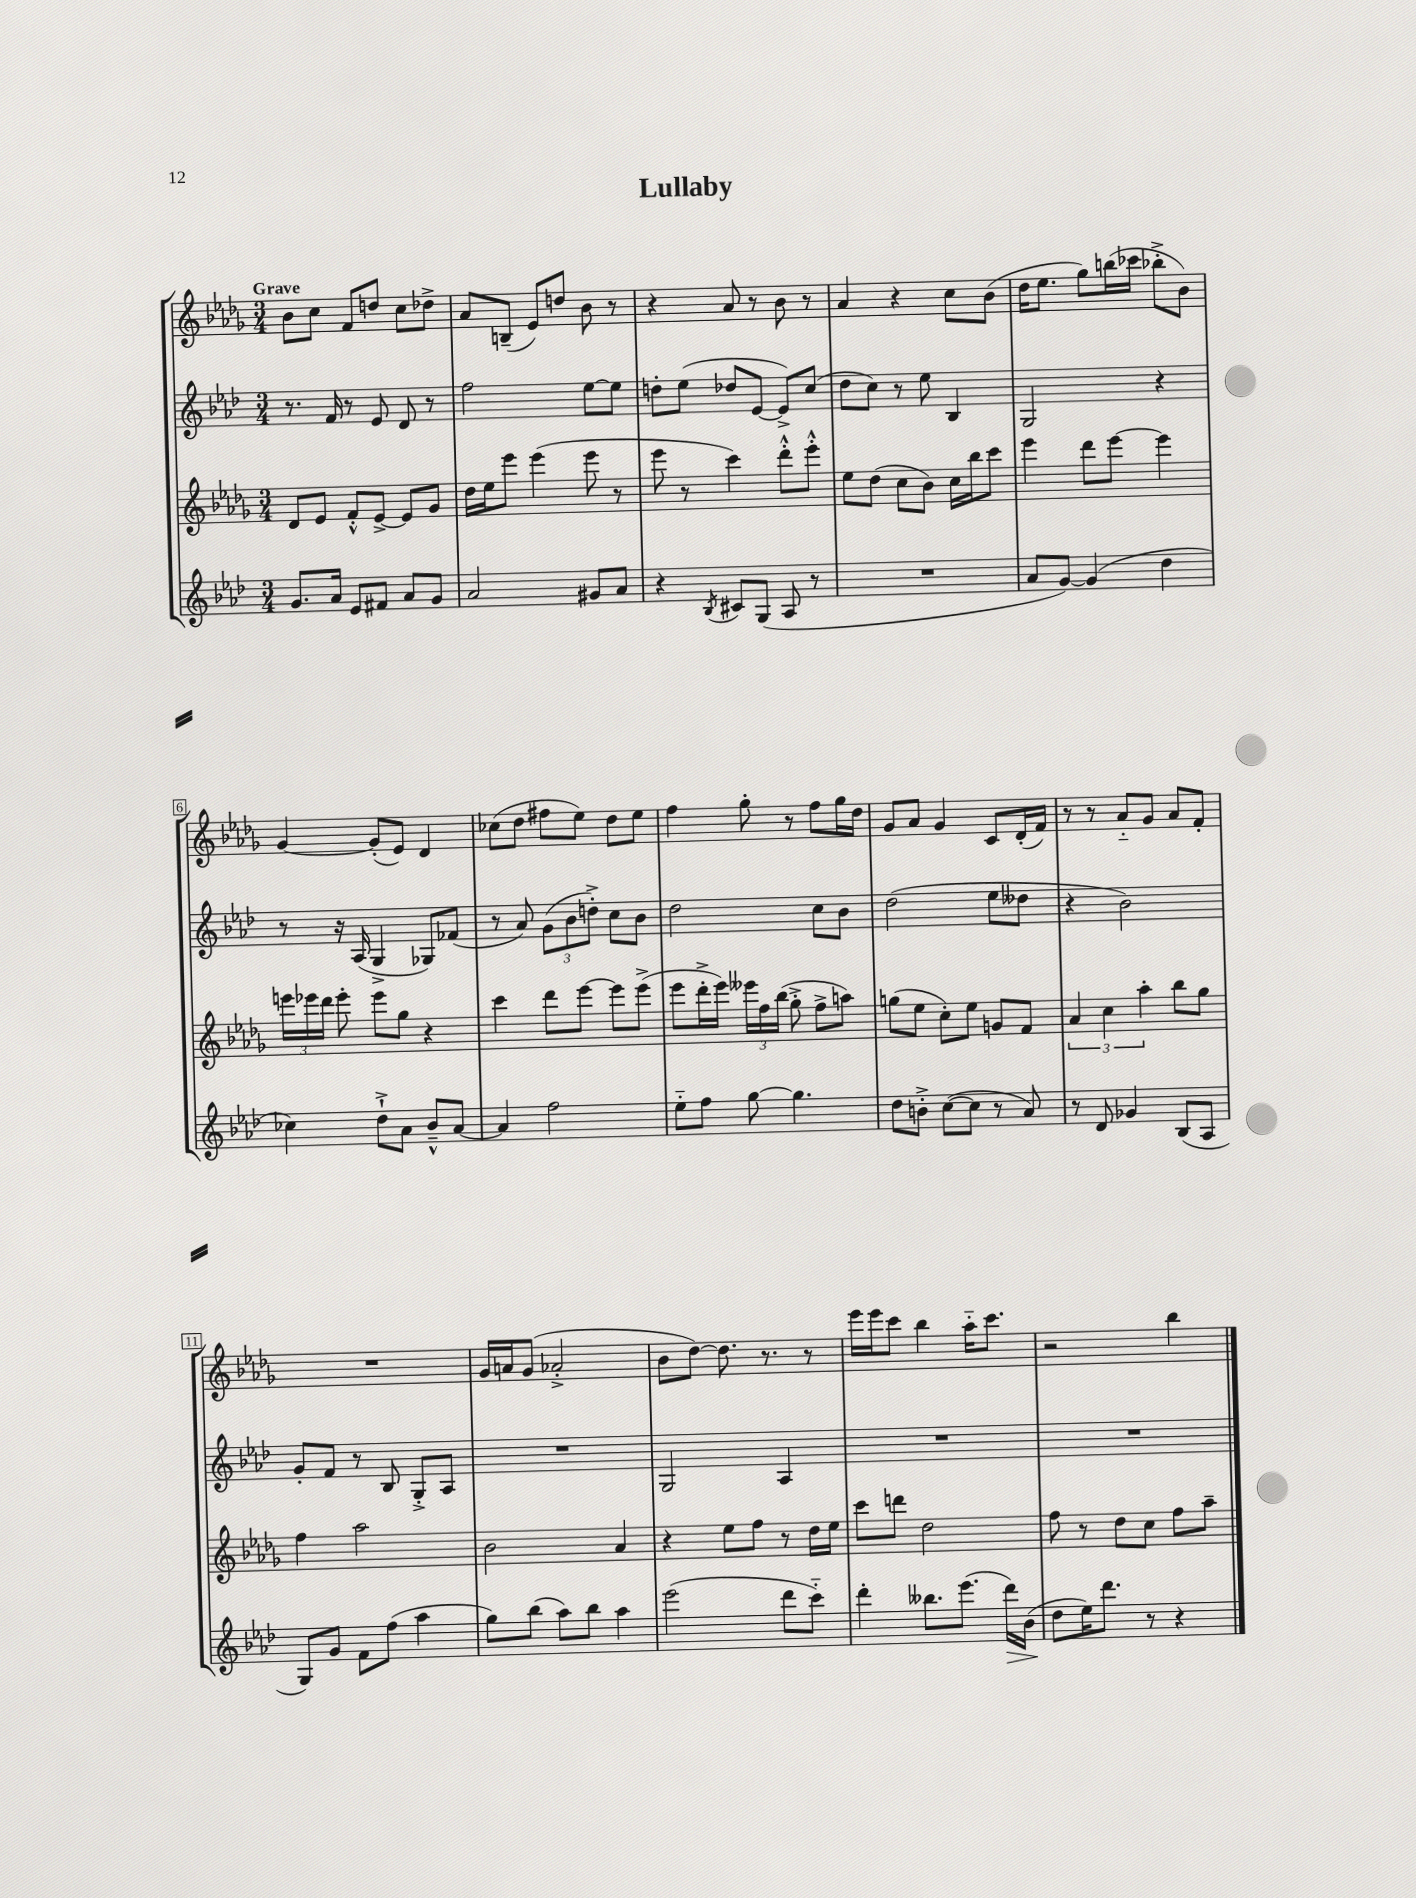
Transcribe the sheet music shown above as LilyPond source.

\header { title = "Lullaby" }
<<
\new StaffGroup <<
\new Staff = "s0" {
    \clef treble \key des \major \numericTimeSignature \time 3/4 \tempo "Grave"
    \autoBeamOff bes'8[ c''8] f'8[ d''8] c''8[ des''8]-> |
    aes'8[ b8]--( ees'8[) d''8] bes'8 r8 |
    r4 aes'8 r8 bes'8 r8 |
    aes'4 r4 c''8[ bes'8]( |
    des''16[ ees''8.] ges''8[) b''16( ces'''16] bes''8[-.-> bes'8]) |
    ges'4~ ges'8[-.( ees'8]) des'4 |
    ces''8[( des''8] fis''8[ ees''8]) des''8[ ees''8] |
    f''4 ges''8-. r8 f''8[ ges''16 des''16] |
    ges'8[ aes'8] ges'4 c'8[ des'16-.( f'16]) |
    r8 r8 aes'8[-_ ges'8] aes'8[ f'8]-. |
    R2. |
    ges'16[ a'16 ges'8]( aes'2-.-> |
    bes'8[ des''8]~) des''8. r8. r8 |
    ees'''16[ ees'''16 c'''8] bes''4 aes''16[-_ c'''8.] |
    r2 bes''4 \bar "|." |
}
\new Staff = "s1" {
    \clef treble \key aes \major \numericTimeSignature \time 3/4
    \autoBeamOff r8. f'16 r8 ees'8 des'8 r8 |
    f''2 ees''8[~ ees''8] |
    d''8[-. ees''8]( des''8[ ees'8]~ ees'8[->) c''8]( |
    des''8[ c''8]) r8 ees''8 bes4 |
    g2 r4 |
    r8 r16 aes16( g4-> ges8[) fes'8]( |
    r8 aes'8) \tuplet 3/2 { g'8[( bes'8 d''8]-.->) } c''8[ bes'8] |
    des''2 c''8[ bes'8] |
    des''2( ees''8[ deses''8] |
    r4 bes'2) |
    g'8[-. f'8] r8 bes8 g8[-.-> aes8] |
    R2. |
    g2 aes4 |
    R2. |
    R2. \bar "|." |
}
\new Staff = "s2" {
    \clef treble \key des \major \numericTimeSignature \time 3/4
    \autoBeamOff des'8[ ees'8] f'8[-.-^ ees'8]~-> ees'8[ ges'8] |
    des''16[ ees''16 ees'''8] ees'''4( ees'''8 r8 |
    ees'''8 r8 c'''4) des'''8[-.-^ ees'''8]-.-^ |
    ees''8[ des''8]( c''8[ bes'8]) c''16[ bes''16 c'''8] |
    ees'''4 des'''8[ ees'''8]~ ees'''4 |
    \tuplet 3/2 { e'''16[ ees'''16 des'''16] } ees'''8-. ees'''8[ ges''8] r4 |
    c'''4 des'''8[ ees'''8]~ ees'''8[ ees'''8]->( |
    ees'''8[ des'''16-.-> ees'''16]) \tuplet 3/2 { eeses'''16[ f''16 bes''16]( } ges''8-.-> f''8[-> a''8]) |
    g''8[( ees''8] c''8[-.) ees''8] g'8[ f'8] |
    \tuplet 3/2 { aes'4 c''4 aes''4-. } bes''8[ ges''8] |
    f''4 aes''2 |
    bes'2 aes'4 |
    r4 ees''8[ f''8] r8 des''16[ ees''16] |
    c'''8[ d'''8] des''2 |
    f''8 r8 des''8[ c''8] f''8[ aes''8]-- \bar "|." |
}
\new Staff = "s3" {
    \clef treble \key aes \major \numericTimeSignature \time 3/4
    \autoBeamOff g'8.[ aes'16] ees'8[ fis'8] aes'8[ g'8] |
    aes'2 gis'8[ aes'8] |
    r4 \acciaccatura { bes8 } cis'8[ g8]( aes8 r8 |
    R2. |
    aes'8[ g'8]~) g'4( des''4 |
    ces''4) des''8[-!-> aes'8] bes'8[---^ aes'8]~ |
    aes'4 f''2 |
    ees''8[-_ f''8] g''8~ g''4. |
    des''8[ b'8]-.-> c''8[~( c''8] r8 aes'8) |
    r8 des'8 ges'4 bes8[( aes8] |
    g8[) g'8] f'8[ f''8]( aes''4 |
    g''8[) bes''8]( aes''8[) bes''8] aes''4 |
    ees'''2( des'''8[ c'''8]-_) |
    des'''4-. beses''8.[ ees'''8.]( des'''16[\>) bes'16]( |
    des''8[\! ees''16) des'''8.] r8 r4 \bar "|." |
}
>>
>>
\layout { \context { \Score \override BarNumber.stencil = #(make-stencil-boxer 0.1 0.3 ly:text-interface::print) } }
